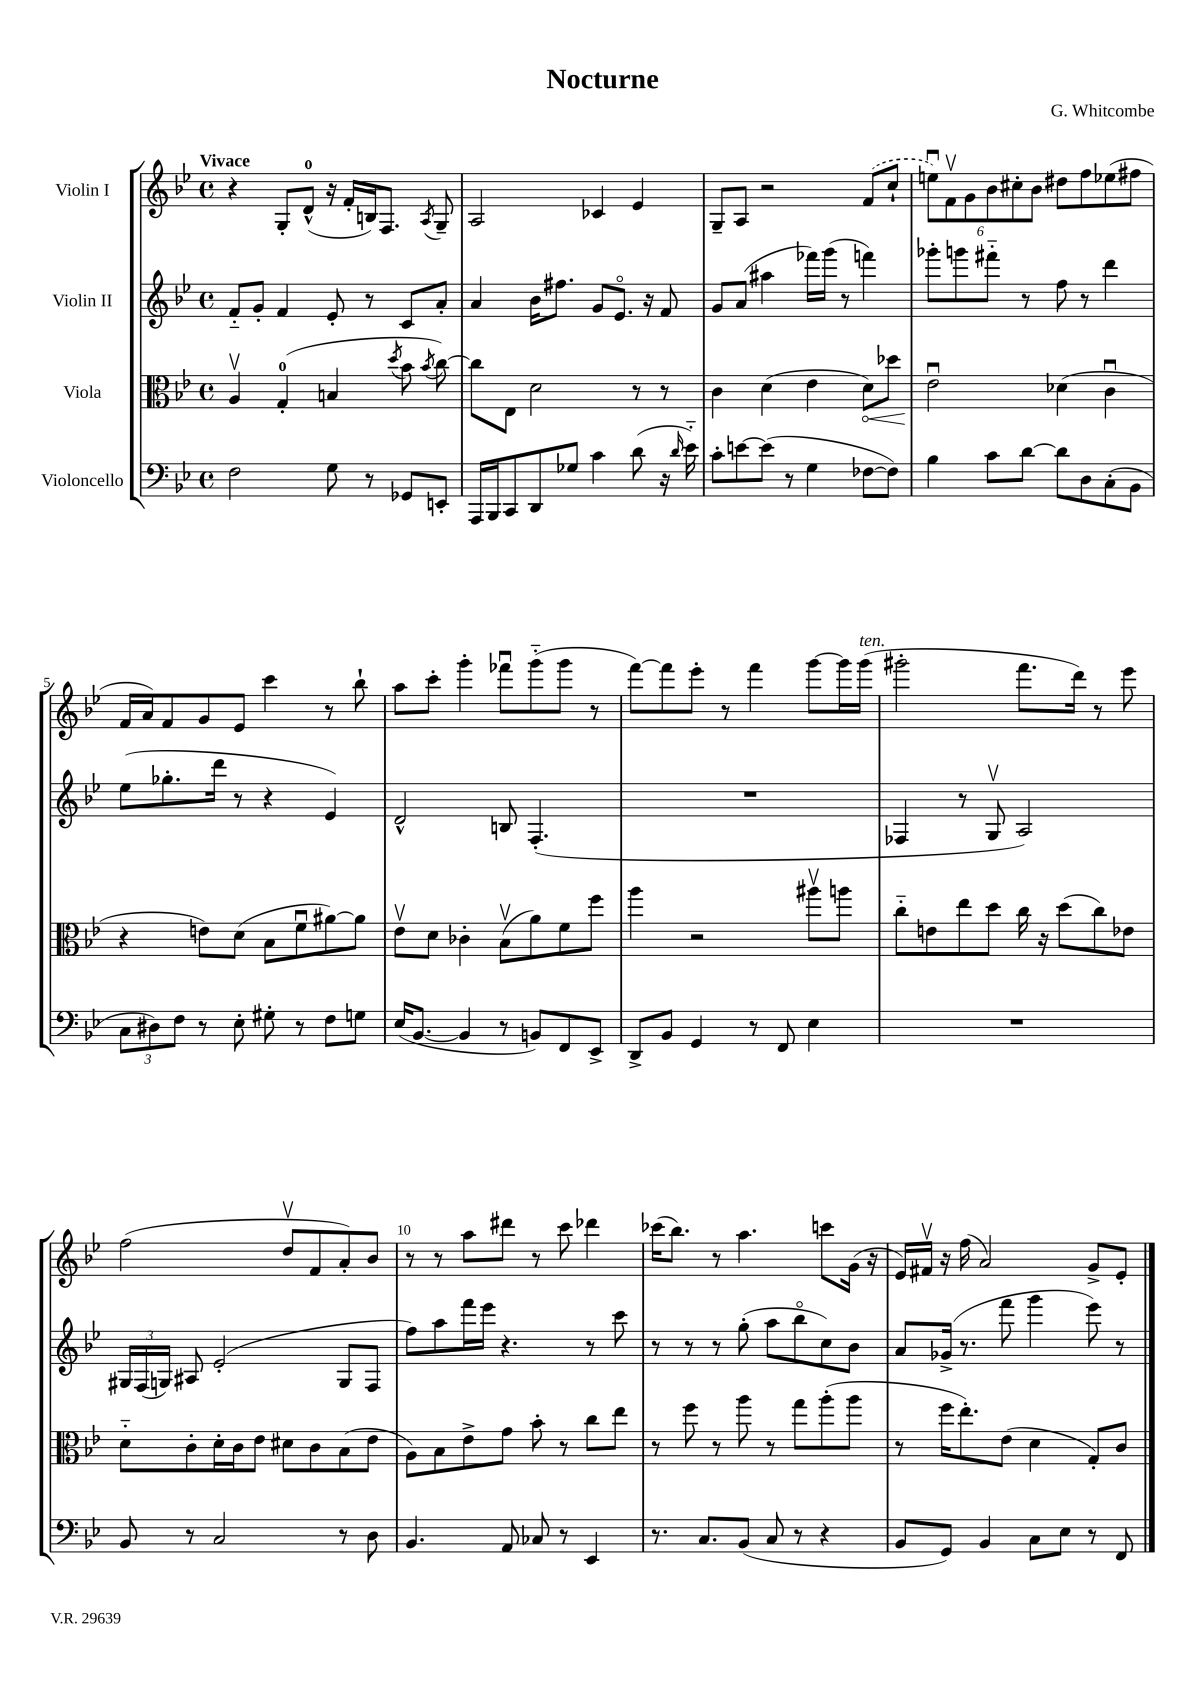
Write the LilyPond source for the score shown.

\header { title = "Nocturne" composer = "G. Whitcombe" }
<<
\new StaffGroup <<
\new Staff = "s0" \with { instrumentName = "Violin I" } {
    \clef treble \key bes \major \defaultTimeSignature \time 4/4 \tempo "Vivace"
    \autoBeamOff r4 g8[-. d'8]-0-^( r16 f'16[-. b16) f8.] \acciaccatura { a8 } g8-- |
    a2 ces'4 ees'4 |
    g8[-- a8] r2 \once \slurDashed f'8[( c''8]-! |
    \tuplet 6/4 { e''8[\downbow) f'8\upbow g'8 bes'8 cis''8-. bes'8] } dis''8[ f''8 ees''8( fis''8] |
    f'16[ a'16) f'8 g'8 ees'8] c'''4 r8 bes''8-! |
    a''8[ c'''8]-. g'''4-. fes'''8[\downbow g'''8-_( g'''8] r8 |
    f'''8[~) f'''8 ees'''8]-. r8 f'''4 g'''8[~ g'''16 g'''16]^\markup { \italic "ten." }( |
    gis'''2-. f'''8.[ d'''16]) r8 ees'''8 |
    f''2( d''8[\upbow f'8 a'8-.) bes'8] |
    r8 r8 a''8[ dis'''8] r8 c'''8 des'''4 |
    ces'''16[( bes''8.]) r8 a''4. c'''8[ g'16]( r16 |
    ees'16[) fis'16]\upbow r16 f''16( a'2) g'8[-> ees'8]-. \bar "|." |
}
\new Staff = "s1" \with { instrumentName = "Violin II" } {
    \clef treble \key bes \major \defaultTimeSignature \time 4/4
    \autoBeamOff f'8[-_ g'8]-. f'4 ees'8-. r8 c'8[ a'8]-. |
    a'4 bes'16[ fis''8.] g'8[ ees'8.]\flageolet r16 f'8 |
    g'8[ a'8]( ais''4 fes'''16[) g'''16]( r8 f'''4) |
    ges'''8[-. g'''8 fis'''8]-_ r8 f''8 r8 d'''4 |
    ees''8[( ges''8.-. d'''16] r8 r4 ees'4) |
    d'2-^ b8 f4.-.( |
    R1 |
    fes4 r8 g8\upbow a2) |
    \tuplet 3/2 { gis16[ f16( g16]) } ais8 ees'2-.( g8[ f8] |
    f''8[) a''8 f'''16 ees'''16] r4. r8 c'''8 |
    r8 r8 r8 g''8-.( a''8[ bes''8\flageolet c''8) bes'8] |
    a'8[ ges'16]->( r8. f'''8 g'''4 ees'''8) r8 \bar "|." |
}
\new Staff = "s2" \with { instrumentName = "Viola" } {
    \clef alto \key bes \major \defaultTimeSignature \time 4/4
    \autoBeamOff a4\upbow g4-0-.( b4 \acciaccatura { d''8 } bes'8 \acciaccatura { bes'8 } c''8~) |
    c''8[ ees8] d'2 r8 r8 |
    c'4 d'4( ees'4 \once \override Hairpin.circled-tip = ##t d'8[\<) des''8] |
    ees'2\downbow\! des'4( c'4\downbow |
    r4 e'8[) d'8]( bes8[ f'8\downbow ais'8~) ais'8] |
    ees'8[\upbow d'8] ces'4-. bes8[\upbow( a'8) f'8 f''8] |
    a''4 r2 ais''8[\upbow a''8] |
    c''8[-_ e'8 ees''8 d''8] c''16 r16 d''8[( c''8) ees'8] |
    d'8[-_ c'8-. d'16-. c'16 ees'8] dis'8[ c'8 bes8( ees'8] |
    a8[) bes8 ees'8-> g'8] bes'8-. r8 c''8[ ees''8] |
    r8 f''8 r8 a''8 r8 g''8[ a''8-.( a''8] |
    r8 f''16[ ees''8.-.) ees'8]( d'4 g8[-.) c'8] \bar "|." |
}
\new Staff = "s3" \with { instrumentName = "Violoncello" } {
    \clef bass \key bes \major \defaultTimeSignature \time 4/4
    \autoBeamOff f2 g8 r8 ges,8[ e,8]-. |
    a,,16[ bes,,16 c,8 d,8 ges8] c'4 d'8( r16 \grace { d'16 } ees'16-_) |
    c'8[-. e'8~ e'8]( r8 g4 fes8[~ fes8]) |
    bes4 c'8[ d'8]~ d'8[ d8 c8-.( bes,8] |
    \tuplet 3/2 { c8[ dis8) f8] } r8 ees8-. gis8-. r8 f8[ g8] |
    ees16[( bes,8.]~ bes,4 r8 b,8[) f,8 ees,8]-> |
    d,8[-> bes,8] g,4 r8 f,8 ees4 |
    R1 |
    bes,8 r8 c2 r8 d8 |
    bes,4. a,8 ces8 r8 ees,4 |
    r8. c8.[ bes,8]( c8 r8 r4 |
    bes,8[ g,8]) bes,4 c8[ ees8] r8 f,8 \bar "|." |
}
>>
>>
\layout { \context { \Score \override BarNumber.break-visibility = ##(#f #t #t) barNumberVisibility = #(every-nth-bar-number-visible 5) } }
